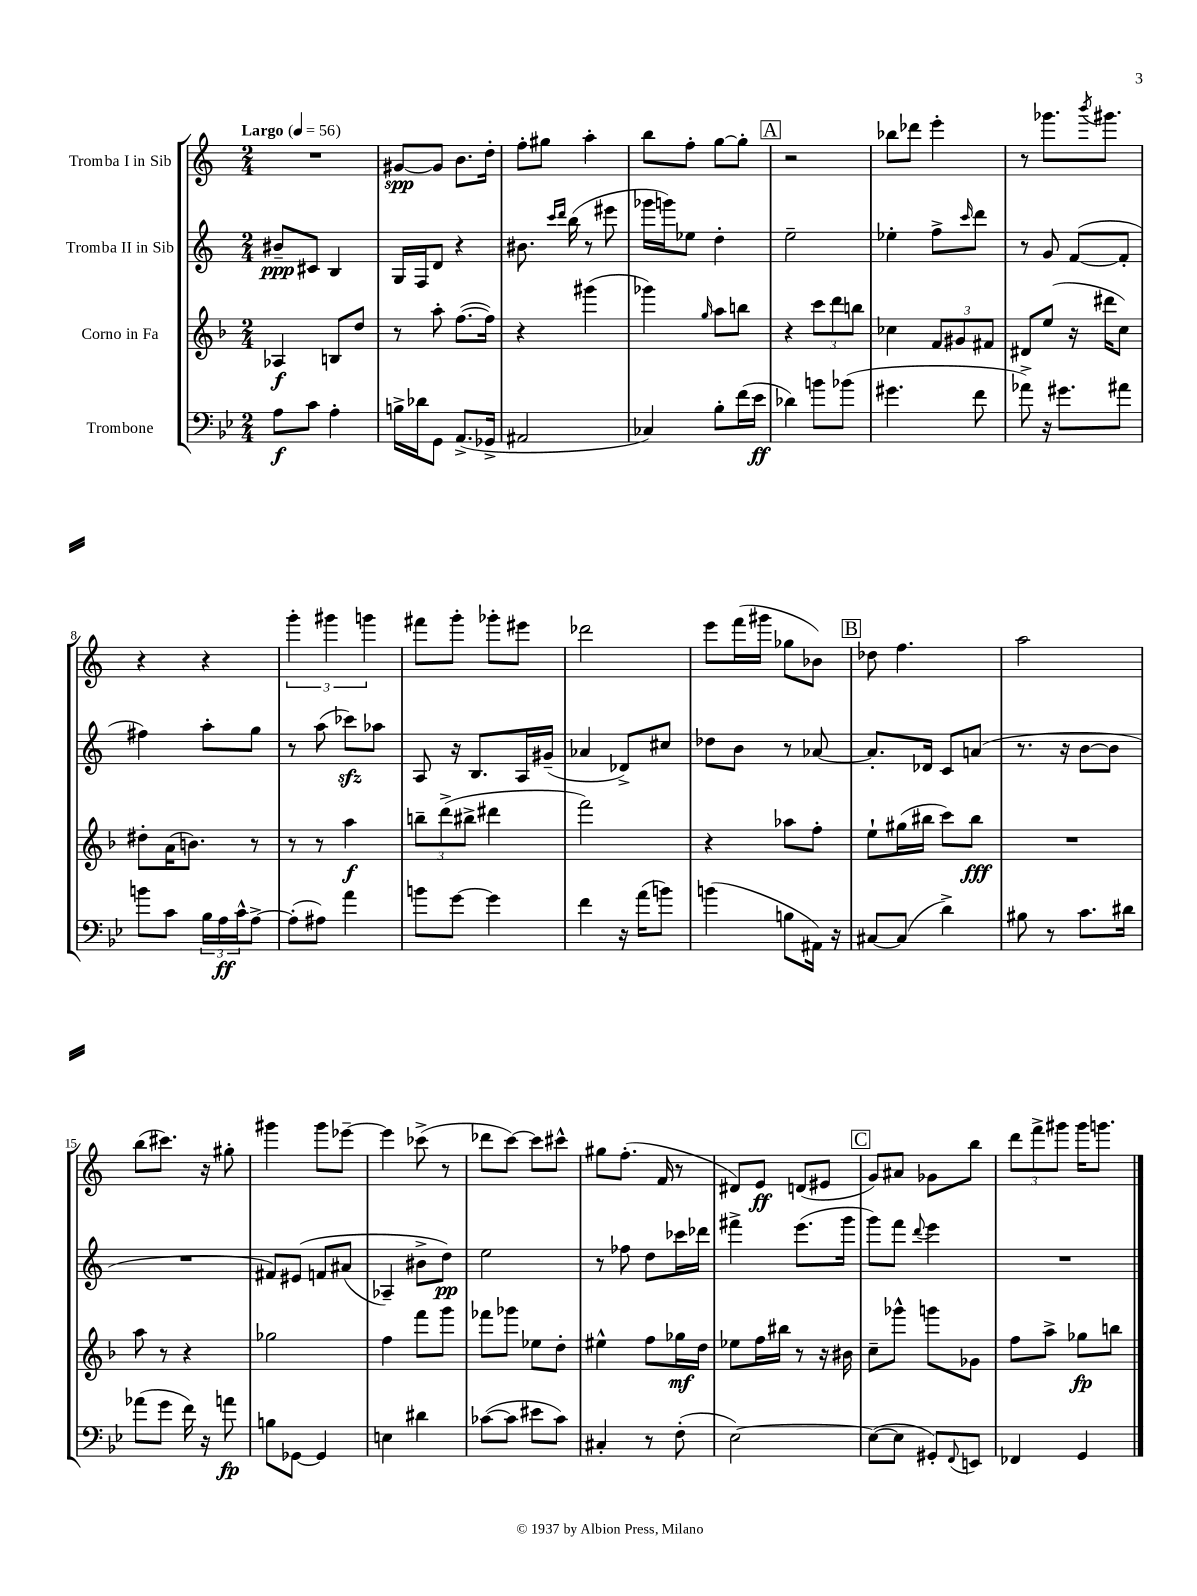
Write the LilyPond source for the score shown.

<<
\new StaffGroup <<
\new Staff = "s0" \with { instrumentName = "Tromba I in Sib" } {
    \clef treble \key c \major \numericTimeSignature \time 2/4 \tempo "Largo" 4 = 56
    R2 |
    gis'8~\spp gis'8 b'8. d''16-. |
    f''8-. gis''8 a''4-. |
    b''8 f''8-. g''8~ g''8-. |
    \mark \markup { \box "A" } r2 |
    bes''8 des'''8 e'''4-. |
    r8 ges'''8. \acciaccatura { b'''8 } gis'''8. |
    r4 r4 |
    \tuplet 3/2 { g'''4-. gis'''4 g'''4 } |
    fis'''8 g'''8-. ges'''8-. eis'''8 |
    des'''2 |
    e'''8 f'''16( gis'''16 ges''8 bes'8) |
    \mark \markup { \box "B" } des''8 f''4. |
    a''2 |
    b''8( cis'''8.) r16 gis''8-. |
    gis'''4 gis'''8 ees'''8~-- |
    ees'''4 ces'''8->( r8 |
    des'''8 c'''8~) c'''8 cis'''8-^ |
    gis''8 f''8.-.( f'16 r8 |
    dis'8) e'8\ff d'8( eis'8 |
    \mark \markup { \box "C" } g'8) ais'8 ges'8 b''8 |
    \tuplet 3/2 { d'''8 f'''8-> gis'''8 } gis'''16 g'''8. \bar "|." |
}
\new Staff = "s1" \with { instrumentName = "Tromba II in Sib" } {
    \clef treble \key c \major \numericTimeSignature \time 2/4
    bis'8--\ppp cis'8 b4 |
    g16 f16 d'8 r4 |
    bis'8. \grace { c'''16 d'''16 } b''16( r8 eis'''8 |
    ges'''16 g'''16) ees''8 d''4-. |
    \mark \markup { \box "A" } e''2-- |
    ees''4-. f''8-> \grace { c'''16 } d'''8 |
    r8 g'8 f'8~( f'8-. |
    fis''4) a''8-. g''8 |
    r8 a''8( ces'''8\sfz) aes''8 |
    a8 r16 b8. a16 gis'16--( |
    aes'4 des'8->) cis''8 |
    des''8 b'8 r8 aes'8~ |
    \mark \markup { \box "B" } aes'8.-. des'16 c'8 a'8( |
    r8. r16 b'8~ b'8 |
    R2 |
    fis'8) eis'8\( f'8 ais'8( |
    aes4--) bis'8-> d''8\pp\) |
    e''2 |
    r8 fes''8 d''8 ces'''16 des'''16 |
    fis'''4-> e'''8.( g'''16 |
    \mark \markup { \box "C" } g'''8) f'''8 \appoggiatura { d'''8 } e'''4 |
    R2 \bar "|." |
}
\new Staff = "s2" \with { instrumentName = "Corno in Fa" } {
    \clef treble \key f \major \numericTimeSignature \time 2/4
    aes4\f b8 d''8 |
    r8 a''8-. f''8.~( f''16) |
    r4 gis'''4( |
    ges'''4) \grace { g''16 } a''8 b''8 |
    \mark \markup { \box "A" } r4 \tuplet 3/2 { c'''8 d'''8 b''8 } |
    ces''4 \tuplet 3/2 { f'8 gis'8 fis'8 } |
    dis'8 e''8( r16 dis'''16 c''8) |
    dis''8-. a'16( b'8.) r8 |
    r8 r8 a''4\f |
    \tuplet 3/2 { b''8-- d'''8->( bis''8-> } dis'''4 |
    f'''2) |
    r4 aes''8 f''8-. |
    \mark \markup { \box "B" } e''8-! gis''16( bis''16 c'''8) bis''8\fff |
    R2 |
    a''8 r8 r4 |
    ges''2 |
    f''4 f'''8 g'''8 |
    fes'''8 ges'''8 ees''8 d''8-. |
    eis''4-^ f''8 ges''16\mf d''16 |
    ees''8 f''16 bis''16 r8 r16 bis'16 |
    \mark \markup { \box "C" } c''8-- ges'''8-^ g'''8 ges'8 |
    f''8 a''8-> ges''8\fp b''8 \bar "|." |
}
\new Staff = "s3" \with { instrumentName = "Trombone" } {
    \clef bass \key bes \major \numericTimeSignature \time 2/4
    a8\f c'8 a4-. |
    b16-> des'16 g,8 a,8.->( ges,16-> |
    ais,2 |
    ces4) bes8-. f'16( ees'16\ff |
    \mark \markup { \box "A" } des'4) b'8 bes'8( |
    gis'4. f'8 |
    aes'8->) r16 gis'8. ais'8 |
    b'8 c'8 \tuplet 3/2 { bes16 a16\ff c'16-^ } a8~-> |
    a8-.( ais8) a'4 |
    b'8 g'8~ g'4 |
    f'4 r16 a'16( b'8) |
    b'4( b8 ais,16) r16 |
    \mark \markup { \box "B" } cis8~ cis8( d'4->) |
    bis8 r8 c'8. dis'16 |
    aes'8( g'8 f'16) r16 a'8\fp |
    b8 ges,8~ ges,4 |
    e4 dis'4 |
    ces'8~( ces'8 eis'8 ces'8) |
    cis4-. r8 f8-.( |
    ees2~) |
    \mark \markup { \box "C" } ees8~( ees8 gis,8-.) \appoggiatura { f,8 } e,8 |
    fes,4 g,4 \bar "|." |
}
>>
>>
